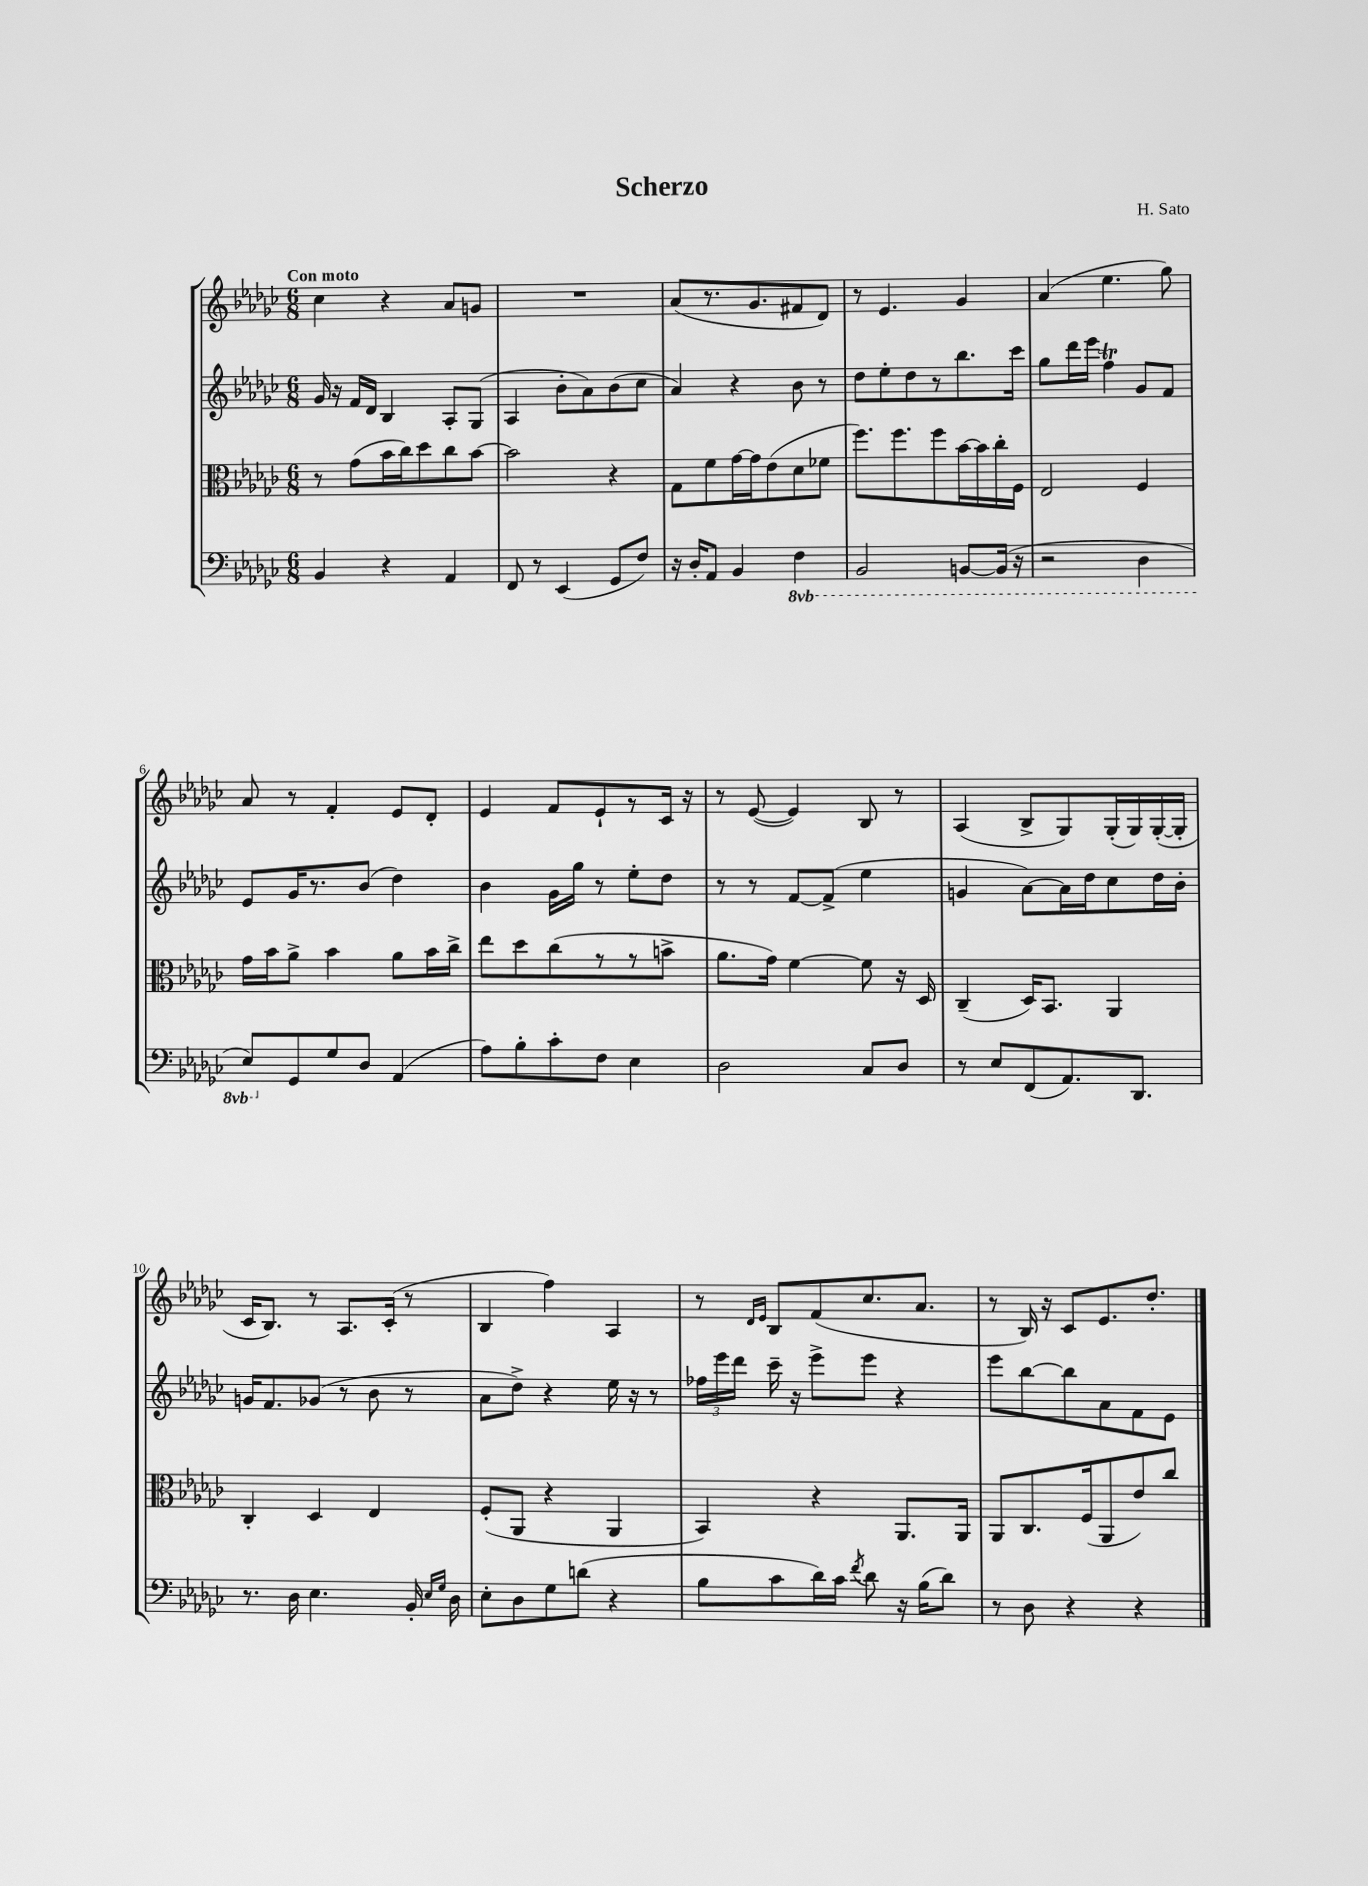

**kern	**kern	**kern	**kern
*staff4	*staff3	*staff2	*staff1
*clefF4	*clefC3	*clefG2	*clefG2
*k[b-e-a-d-g-c-]	*k[b-e-a-d-g-c-]	*k[b-e-a-d-g-c-]	*k[b-e-a-d-g-c-]
*M6/8	*M6/8	*M6/8	*M6/8
4BB-	8r	16g-	4cc-
.	.	16r	.
.	(8g-	16f	.
.	.	16d-	.
4r	16b-	4B-	4r
.	16cc-)	.	.
.	8dd-	.	.
4AA-	8cc-	8A-'	8a-
.	[8b-	(8G-	8g
=	=	=	=
8FF	2b-]	4A-	2.r
8r	.	.	.
(4EE-	.	8b-'	.
.	.	8a-)	.
8GG-	4r	(8b-	.
8F)	.	8cc-	.
=	=	=	=
16r	8G-	4a-)	(8a-
16D-'	.	.	.
8AA-	8f	.	8.r
4BB-	[16g-	4r	.
.	16g-]	.	8.g-
.	(8e-	.	.
4FF	8d-	8b-	8f#
.	8f-	8r	8d-)
=	=	=	=
2BBB-	8.ff)	8dd-	8r
.	.	8ee-'	4.e-
.	8.ff	.	.
.	.	8dd-	.
.	8ff	8r	.
[8BBB	[16b-	8.bb-	4g-
.	16b-]	.	.
(16BBB]	16cc-'	.	.
16r	16F	16ccc-	.
=	=	=	=
2r	2E-	8gg-	(4a-
.	.	16ddd-	.
.	.	16eee-	.
.	.	4ff	4.ee-
4DD-	4F	8g-	.
.	.	8f	8gg-)
=	=	=	=
8EE-)	16g-	8e-	8a-
.	16b-	.	.
8GG-	8a-^	16g-	8r
.	.	8.r	.
8G-	4b-	.	4f'
8D-	.	(8b-	.
(4AA-	8a-	4dd-)	8e-
.	16b-	.	8d-'
.	16cc-^	.	.
=	=	=	=
8A-)	8ee-	4b-	4e-
8B-'	8dd-	.	.
8c-'	(8cc-	16g-	8f
.	.	16gg-	.
8F	8r	8r	8e-`
4E-	8r	8ee-'	8r
.	8b^	8dd-	16c-
.	.	.	16r
=	=	=	=
2D-	8.a-	8r	8r
.	.	8r	([8e-
.	16g-)	.	.
.	[4f	[8f	4e-])
.	.	(8f^]	.
8C-	8f]	4ee-	8B-
8D-	16r	.	8r
.	16D-	.	.
=	=	=	=
8r	(4C-~	4g	(4A-
8E-	.	.	.
(8FF	16D-)	[8a-)	8B-^
.	8.BB-	.	.
8.AA-)	.	16a-]	8G-)
.	.	16dd-	.
.	4AA-	8cc-	(16G-'
8.DD-	.	.	16G-)
.	.	16dd-	([16G-'
.	.	16b-'	16G-']
=	=	=	=
8.r	4C-'	16g	16c-
.	.	8.f	8.B-)
16D-	.	.	.
4.E-	4D-	(8g-	8r
.	.	8r	8.A-
.	4E-	8b-	.
.	.	.	(16c-'
16BB-'	.	8r	8r
16qqE-	.	.	.
16qqG-	.	.	.
16D-	.	.	.
=	=	=	=
8E-'	(8F'	8a-	4B-
8D-	8AA-	8dd-^)	.
8G-	4r	4r	4ff)
(8d	.	.	.
4r	4AA-	16ee-	4A-
.	.	16r	.
.	.	8r	.
=	=	=	=
8B-	4BB-)	24ff-	8r
.	.	24eee-	.
.	.	24ddd-	.
.	.	.	16qqd-
.	.	.	16qqe-
8c-	.	16ccc-~	8B-
.	.	16r	.
16d-)	4r	8eee-^	(8f
16c-	.	.	.
8qf	.	.	.
8d-	.	8eee-	8.cc-
16r	8.AA-	4r	.
(16B-	.	.	8.a-
8d-)	.	.	.
.	16AA-	.	.
=	=	=	=
8r	8AA-	8eee-	8r
8D-	8.C-	[8bb-	16B-)
.	.	.	16r
4r	.	8bb-]	8c-
.	(16F	.	.
.	8AA-	8a-	8.e-
4r	8e-)	8f	.
.	.	.	8.dd-'
.	8cc-	8e-	.
==	==	==	==
*-	*-	*-	*-
